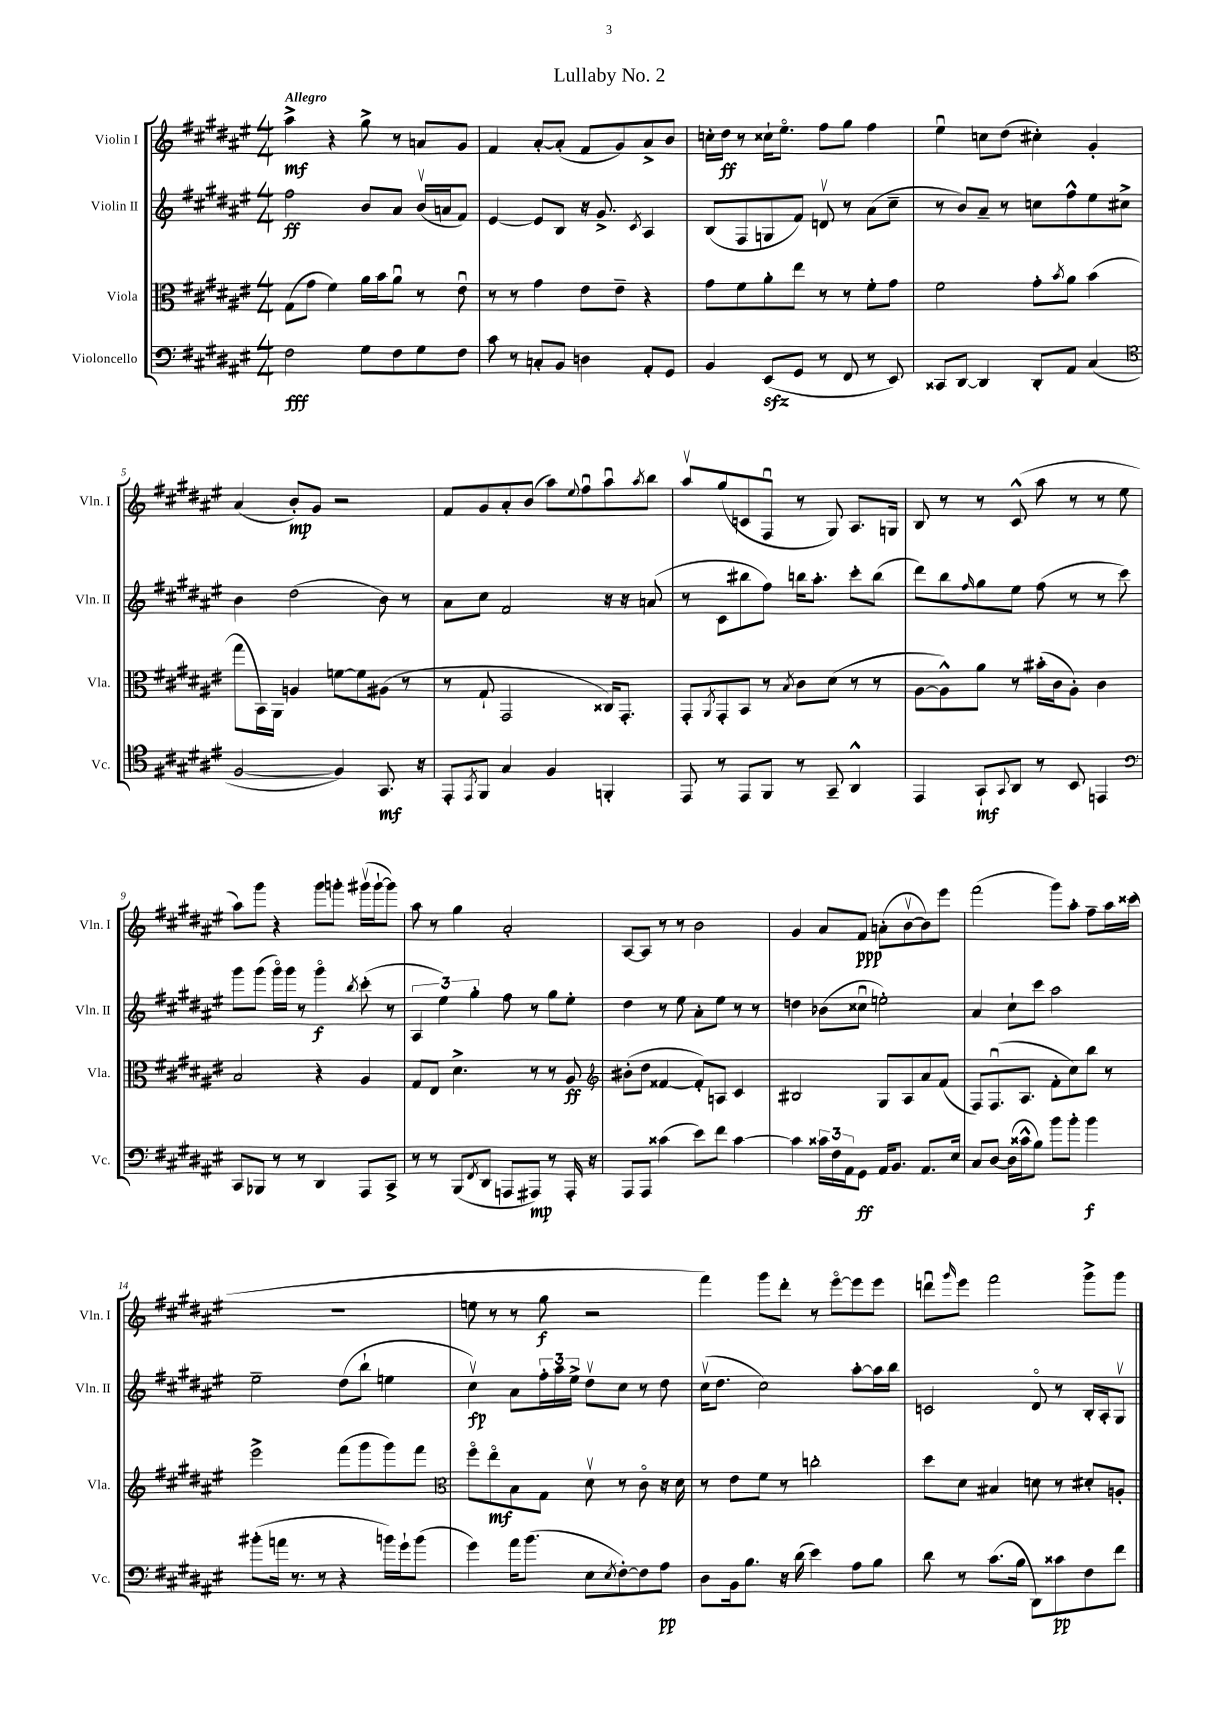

**kern	**dynam	**kern	**dynam	**kern	**dynam	**kern	**dynam
*part4	*part4	*part3	*part3	*part2	*part2	*part1	*part1
*staff4	*staff4	*staff3	*staff3	*staff2	*staff2	*staff1	*staff1
*I"Violoncello	*	*I"Viola	*	*I"Violin II	*	*I"Violin I	*
*I'Vc.	*	*I'Vla.	*	*I'Vln. II	*	*I'Vln. I	*
*clefF4	*	*clefC3	*	*clefG2	*	*clefG2	*
*k[f#c#g#d#a#e#]	*	*k[f#c#g#d#a#e#]	*	*k[f#c#g#d#a#e#]	*	*k[f#c#g#d#a#e#]	*
*M4/4	*	*M4/4	*	*M4/4	*	*M4/4	*
=1	=1	=1	=1	=1	=1	=1	=1
!	!	!	!	!	!	!LO:TX:a:B:t=Allegro	!
2F#\	fff	(8G#\L	.	2ff#\	ff	4aa#^\	mf
.	.	8g#\J	.	.	.	.	.
.	.	4f#\)	.	.	.	4r	.
8G#\L	.	16a#\LL	.	8b/L	.	8gg#^\	.
.	.	16b\J	.	.	.	.	.
8F#\	.	8a#u\J	.	8a#/J	.	8r	.
8G#\	.	8r	.	(16bv/LL	.	8an/L	.
.	.	.	.	16an/J	.	.	.
8F#\J	.	8e#u\	.	8f#/J)	.	8g#/J	.
=2	=2	=2	=2	=2	=2	=2	=2
8c#\	.	8r	.	[4e#/	.	4f#/	.
8r	.	8r	.	.	.	.	.
8Cn'/L	.	4g#\	.	8e#/L]	.	[8a#'/L	.
8BB/J	.	.	.	8B/J	.	(8a#'/J]	.
4Dn\	.	8e#\L	.	16r	.	8f#/L	.
.	.	.	.	8.g#^/	.	.	.
.	.	8e#~\J	.	.	.	8g#/)	.
.	.	.	.	8qc#/	.	.	.
8AA#'/L	.	4r	.	4A#/	.	8a#^/	.
8GG#/J	.	.	.	.	.	8b/J	.
=3	=3	=3	=3	=3	=3	=3	=3
4BB/	.	8g#\L	.	(8B/L	.	16ccn'\LL	.
.	.	.	.	.	.	16dd#\JJ	ff
.	.	8f#\	.	8F#/	.	8r	.
(8EE#zz/L	.	8a#'\	.	8Gn/	.	16cc##X`\KL	.
.	.	.	.	.	.	8.ee#\J	.
8GG#/J	.	8ee#\J	.	8f#/J)	.	.	.
8r	.	8r	.	8dnv/	.	8ff#\L	.
8FF#/	.	8r	.	8r	.	8gg#\J	.
8r	.	8f#'\L	.	(8a#\L	.	4ff#\	.
8EE#/)	.	8g#\J	.	8cc#~\J	.	.	.
=4	=4	=4	=4	=4	=4	=4	=4
8CC##X/L	.	2f#\	.	8r	.	4ee#u\	.
[8DD#/J	.	.	.	8b/L)	.	.	.
4DD#/]	.	.	.	8a#~/J	.	8ccn\L	.
.	.	.	.	8r	.	(8dd#\J	.
8DD#'/L	.	8g#'\L	.	8ccn\L	.	4cc#X'\)	.
.	.	8qb/	.	.	.	.	.
8AA#/J	.	8a#\J	.	8ff#^^\	.	.	.
(4C#/	.	(4b\	.	8ee#\	.	4g#'/	.
.	.	.	.	8cc#X^\J	.	.	.
!!LO:LB:g=z
=5	=5	=5	=5	=5	=5	=5	=5
*clefC4	*	*	*	*	*	*	*
[2F#/	.	8gg#\L	.	4b\	.	(4a#/	.
.	.	16BB\L)	.	.	.	.	.
.	.	16AA#\JJ	.	.	.	.	.
.	.	4An/	.	(2dd#\	.	8b'/L)	mp
.	.	.	.	.	.	8g#/J	.
4F#/])	.	[8fn\L	.	.	.	2r	.
.	.	8f\]	.	.	.	.	.
8.GG#/	mf	(8A#X\J	.	8b\)	.	.	.
.	.	8r	.	8r	.	.	.
16r	.	.	.	.	.	.	.
=6	=6	=6	=6	=6	=6	=6	=6
8EE#'/L	.	8r	.	8a#\L	.	8f#/L	.
8qEE#/	.	.	.	.	.	.	.
8FF#/J	.	8G#`/	.	8cc#\J	.	8g#/	.
4G#/	.	2GG#/	.	2f#/	.	8a#'/	.
.	.	.	.	.	.	(8b/J	.
4F#/	.	.	.	.	.	8aa#\L)	.
.	.	.	.	.	.	8qqee#/	.
.	.	.	.	.	.	8ff#u\	.
4FFn'/	.	16C##X/KL)	.	16r	.	8aa#u\	.
.	.	8.GG#'/J	.	16r	.	.	.
.	.	.	.	.	.	8qaa#/	.
.	.	.	.	(8an/	.	8bb\J	.
=7	=7	=7	=7	=7	=7	=7	=7
8EE#/	.	8GG#'/L	.	8r	.	8aa#v/L	.
.	.	8qAA#/	.	.	.	.	.
8r	.	8GG#'/	.	8c#\L	.	(8gg#/	.
8EE#/L	.	8BB/J	.	8bb#X\	.	8cn/	.
8FF#/J	.	8r	.	8ff#\J)	.	8F#u/J	.
.	.	8qB/	.	.	.	.	.
8r	.	8c#\L	.	16bbn\KL	.	8r	.
.	.	.	.	8.aa#'\J	.	.	.
8GG#~/	.	(8d#\J	.	.	.	8G#/)	.
4AA#^^/	.	8r	.	8ccc#'\L	.	8.A#/L	.
.	.	8r	.	(8bb\J	.	.	.
.	.	.	.	.	.	16Gn/Jk	.
=8	=8	=8	=8	=8	=8	=8	=8
4EE#/	.	[8A#\L	.	8ddd#\L)	.	8B/	.
.	.	8A#^^\])	.	8bb\	.	8r	.
.	.	.	.	16qqff#/	.	.	.
8GG#`/L	mf	8a#\J	.	8gg#\	.	8r	.
8qqGG#/	.	.	.	.	.	.	.
8AA#/J	.	8r	.	8ee#\J	.	(8c#^^/	.
8r	.	(16b#X'\LL	.	(8ff#\	.	8aa#\	.
.	.	16c#\J	.	.	.	.	.
8BB/	.	8A#'\J)	.	8r	.	8r	.
4EEn/	.	4c#\	.	8r	.	8r	.
.	.	.	.	8ccc#\)	.	8ee#\	.
!!LO:LB:g=z
=9	=9	=9	=9	=9	=9	=9	=9
*clefF4	*	*	*	*	*	*	*
8CC#/L	.	2B/	.	8ggg#\L	.	8aa#\L)	.
8BBB-X/J	.	.	.	(8ggg#\J	.	8ggg#\J	.
8r	.	.	.	16ggg#\LL)	.	4r	.
.	.	.	.	16ggg#\JJ	.	.	.
8r	.	.	.	8r	.	.	.
4DD#/	.	4r	.	4ggg#\	f	8ggg#\L	.
.	.	.	.	.	.	8gggn'\J	.
.	.	.	.	8qbb/	.	.	.
8AAA#/L	.	4A#/	.	(8ccc#'\	.	(16ggg#Xv\LL	.
.	.	.	.	.	.	[16ggg#`\J	.
8CC#^/J	.	.	.	8r	.	8ggg#\J])	.
=10	=10	=10	=10	=10	=10	=10	=10
8r	.	8G#/L	.	6A#/	.	8aa#\	.
8r	.	8E#/J	.	.	.	8r	.
.	.	.	.	6ee#\)	.	.	.
(8BBB/L	.	4.d#^\	.	.	.	4gg#\	.
.	.	.	.	6gg#'\	.	.	.
8qFF#/	.	.	.	.	.	.	.
8DD#/J	.	.	.	.	.	.	.
8AAAn/L	.	.	.	8ff#\	.	2a#'/	.
8AAA#X/J)	mp	8r	.	8r	.	.	.
8r	.	8r	.	8gg#\L	.	.	.
16AAA#'/	.	8A#/	ff	8ee#'\J	.	.	.
16r	.	.	.	.	.	.	.
=11	=11	=11	=11	=11	=11	=11	=11
*	*	*clefG2	*	*	*	*	*
8AAA#/L	.	(8b#X'\L	.	4dd#\	.	[8A#/L	.
8AAA#/J	.	8dd#\J	.	.	.	8A#/J]	.
(4c##X\	.	[4f##X/	.	8r	.	8r	.
.	.	.	.	8ee#\	.	8r	.
8e#\L)	.	8f##'/L])	.	8a#'\L	.	2b\	.
8f#\J	.	8An/J	.	8ee#\J	.	.	.
[4c##\	.	4c#/	.	8r	.	.	.
.	.	.	.	8r	.	.	.
=12	=12	=12	=12	=12	=12	=12	=12
4c##\]	.	2B#X/	.	4ddn\	.	4g#/	.
24c##X\LL	.	.	.	(8b-X\L	.	8a#/L	.
24F#\	.	.	.	.	.	.	.
24AA#\J	.	.	.	.	.	.	.
8GG#\J	ff	.	.	8cc##Xu\J	.	8f#/J	ppp
16AA#/KL	.	8G#/L	.	2een'\)	.	(8an'\L	.
8.BB/J	.	.	.	.	.	.	.
.	.	8A#/	.	.	.	[8bv\	.
8.AA#/L	.	8a#/	.	.	.	8b\])	.
.	.	(8f#/J	.	.	.	8eee#\J	.
16E#/Jk	.	.	.	.	.	.	.
=13	=13	=13	=13	=13	=13	=13	=13
8C#/L	.	8F#/L)	.	4a#/	.	(2fff#\	.
[8D#/J	.	(8.F#u/	.	.	.	.	.
(16D#\LL]	.	.	.	8cc#`\L	.	.	.
16c##X^^\J	.	8.A#/J	.	.	.	.	.
8B\J)	.	.	.	8ccc#\J	.	.	.
8b\L	.	8f#'\L	.	2aa#\	.	8ggg#\L)	.
8b'\J	.	8cc#\)	.	.	.	8aa#'\J	.
4b\	f	8bb\J	.	.	.	8ff#~\L	.
.	.	8r	.	.	.	16aa#\L	.
.	.	.	.	.	.	(16ccc##X\JJ	.
!!LO:LB:g=z
=14	=14	=14	=14	=14	=14	=14	=14
(8b#X'\L	.	2eee#^\	.	2ee#~\	.	1r	.
16an\Jk	.	.	.	.	.	.	.
8.r	.	.	.	.	.	.	.
8r	.	.	.	.	.	.	.
4r	.	(8fff#\L	.	(8dd#\L	.	.	.
.	.	8ggg#\	.	8bb`\J	.	.	.
16bn\LL)	.	8ggg#\)	.	4een\	.	.	.
16g#`\J	.	.	.	.	.	.	.
(8b\J	.	8fff#\J	.	.	.	.	.
=15	=15	=15	=15	=15	=15	=15	=15
*	*	*clefC3	*	*	*	*	*
4g#\)	.	8ff#\L	.	4cc#v\)	fp	8een\	.
.	.	8ee#\	mf	.	.	8r	.
16a#\KL	.	8B\	.	8a#\L	.	8r	.
(8.b\J	.	.	.	.	.	.	.
.	.	8G#\J	.	24ff#'\L	.	8gg#\	f
.	.	.	.	24aa#\	.	.	.
.	.	.	.	24ee#^\JJ	.	.	.
8E#\L	.	8d#v\	.	8dd#v\L	.	2r	.
8qE#/	.	.	.	.	.	.	.
[8F#'\)	.	8r	.	8cc#\J	.	.	.
8F#\]	.	8c#\	.	8r	.	.	.
8A#\J	pp	16r	.	8dd#\	.	.	.
.	.	16d#\	.	.	.	.	.
=16	=16	=16	=16	=16	=16	=16	=16
8D#\L	.	8r	.	(16cc#v\KL	.	4fff#\)	.
.	.	.	.	8.dd#\J	.	.	.
16BB\k	.	8e#\L	.	.	.	.	.
8.B\J	.	.	.	.	.	.	.
.	.	8f#\J	.	2cc#\)	.	8ggg#\L	.
16r	.	8r	.	.	.	8ddd#'\J	.
(16d#\	.	.	.	.	.	.	.
4e#\)	.	2ccn'\	.	.	.	8r	.
.	.	.	.	.	.	[8eee#\L	.
8A#\L	.	.	.	[8aa#'\L	.	8eee#\]	.
8B\J	.	.	.	16aa#\L]	.	8eee#\J	.
.	.	.	.	16bb\JJ	.	.	.
=17	=17	=17	=17	=17	=17	=17	=17
8d#\	.	8dd#\L	.	2cn/	.	8dddnu\L	.
.	.	.	.	.	.	16qqggg#/	.
8r	.	8d#\J	.	.	.	8eee#\J	.
(8.c#\L	.	4B#X/	.	.	.	2fff#\	.
16B\Jk	.	.	.	.	.	.	.
8DD#\L)	.	8dn\	.	8d#/	.	.	.
8c##X\	pp	8r	.	8r	.	.	.
8F#\	.	8d#X'/L	.	16B'/LL	.	8ggg#^\L	.
.	.	.	.	16A#'/J	.	.	.
8f#\J	.	8An'/J	.	8G#v/J	.	8ggg#\J	.
==	==	==	==	==	==	==	==
*-	*-	*-	*-	*-	*-	*-	*-
